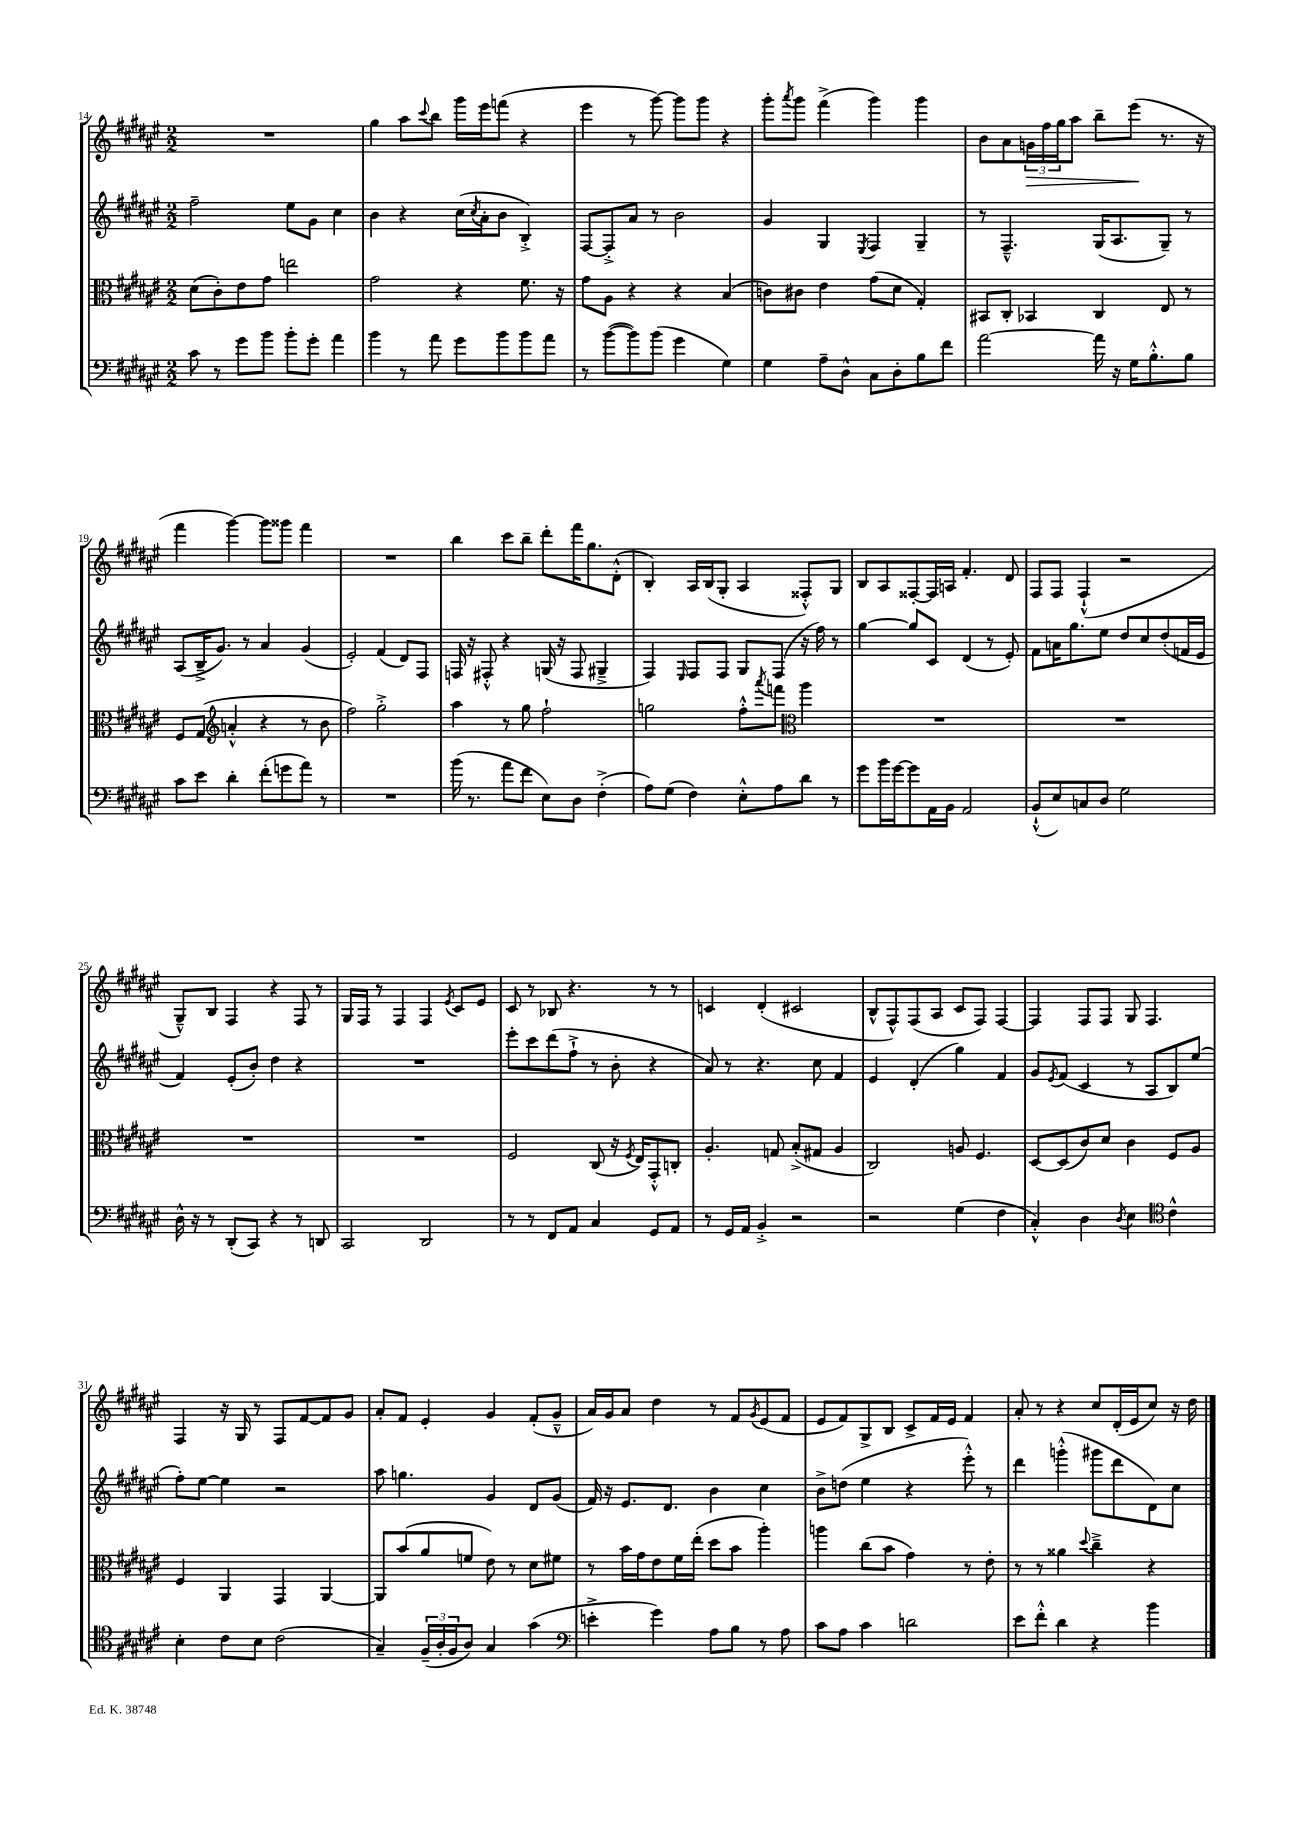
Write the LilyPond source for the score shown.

<<
\new StaffGroup <<
\new Staff = "s0" {
    \clef treble \key fis \major \numericTimeSignature \time 2/2
    R1 |
    gis''4 ais''8 \appoggiatura { cis'''8 } b''8 gis'''16 eis'''16 f'''8( r4 |
    eis'''4 r8 gis'''8~) gis'''8 gis'''8 r4 |
    gis'''8-. \acciaccatura { ais'''8 } gis'''8 fis'''4->( gis'''4) gis'''4 |
    b'8 ais'8 \tuplet 3/2 { g'16\> fis''16 gis''16 } ais''8 b''8-- eis'''8\!( r8. r16 |
    fis'''4 gis'''4~) gis'''8 gisis'''8 fis'''4 |
    R1 |
    b''4 cis'''8 b''8-- dis'''8-. fis'''16 gis''8. dis'8-.-^( |
    b4-.) ais16 b16( gis8-. ais4 fisis8-.-^) gis8 |
    b8 ais8 fisis8~-. fisis16 a16 fis'4.-. dis'8 |
    fis8 fis8 fis4-!-^( r2 |
    gis8---^) b8 fis4 r4 fis8 r8 |
    gis16 fis16 r8 fis4 fis4 \acciaccatura { eis'8 } cis'8 eis'8 |
    cis'8 r8 bes8 r4. r8 r8 |
    c'4 dis'4-.( cis'2 |
    b8-^ fis8-^) fis8( ais8 cis'8 fis8) fis4~ |
    fis4 fis8 fis8 gis8 fis4. |
    fis4 r16 gis16 r8 fis8 fis'8~ fis'8 gis'8 |
    ais'8-. fis'8 eis'4-. gis'4 fis'8-.( gis'8---^ |
    ais'16) gis'16 ais'8 dis''4 r8 fis'8 \acciaccatura { gis'8 } eis'8( fis'8 |
    eis'8 fis'8) gis8-> b8 cis'8-> fis'16 eis'16 fis'4 |
    ais'8-. r8 r4 cis''8 dis'16-.( eis'16 cis''8) r16 dis''16 \bar "|." |
}
\new Staff = "s1" {
    \clef treble \key fis \major \numericTimeSignature \time 2/2
    fis''2-- eis''8 gis'8 cis''4 |
    b'4 r4 cis''16( \acciaccatura { cis''8 } ais'16-. b'8 b4-.->) |
    fis8~ fis8-.-> ais'8 r8 b'2 |
    gis'4 gis4 \acciaccatura { eis8 } fis4 gis4-- |
    r8 fis4.---^ gis16( ais8. gis8--) r8 |
    ais8( b16---> gis'8.) r8 ais'4 gis'4( |
    eis'2-.) fis'4( dis'8) fis8 |
    f16 r16 fis8-.-^ r4 g16( r16 fis8 gis4---> |
    fis4) \grace { eis16 } fis8 fis8 gis8 fis8( r16 fis''16) r8 |
    gis''4~ gis''8 cis'8 dis'4( r8 eis'8-.) |
    fis'8 a'16 gis''8. eis''8 dis''8 cis''8 dis''8-.( f'16 eis'16 |
    fis'4) eis'8-.( b'8-.) dis''4 r4 |
    R1 |
    eis'''8-. cis'''8 dis'''8( fis''8-!-> r8 b'8-. r4 |
    ais'8) r8 r4. cis''8 fis'4 |
    eis'4 dis'4-.( gis''4) fis'4 |
    gis'8 \acciaccatura { eis'8 } fis'8( cis'4 r8 ais8 b8) eis''8( |
    fis''8-.) eis''8~ eis''4 r2 |
    ais''8 g''4. gis'4 dis'8 gis'8( |
    fis'16) r16 eis'8. dis'8. b'4 cis''4 |
    b'8-> d''8( eis''4 r4 eis'''8-.-^) r8 |
    dis'''4 g'''4-.-^( gis'''8 dis'''8 dis'8) cis''8 \bar "|." |
}
\new Staff = "s2" {
    \clef alto \key fis \major \numericTimeSignature \time 2/2
    dis'8( cis'8-.) eis'8 gis'8 e''2 |
    gis'2 r4 fis'8. r16 |
    gis'8 ais8 r4 r4 b4( |
    c'8) cis'8 eis'4 gis'8( dis'8 gis4-.) |
    bis,8 cis8-. bes,4 cis4 eis8 r8 |
    fis8 gis8( \clef treble a'4-.-^ r4 r8 b'8 |
    fis''2) gis''2-.-> |
    ais''4 r8 gis''8 fis''2-! |
    g''2 fis''8-.-^ \acciaccatura { ais'''8 } f'''8 \clef alto ais''4 |
    R1 |
    R1 |
    R1 |
    R1 |
    fis2 cis8( r16 \acciaccatura { fis8 } eis16) gis,8-.-^ c8-. |
    ais4.-. g8 b8-.->( gis8 ais4 |
    cis2) a8 fis4. |
    dis8~ dis8( cis'8) dis'8 cis'4 fis8 ais8 |
    fis4 ais,4 gis,4 ais,4~ |
    ais,8 b'8( ais'8 f'8 eis'8) r8 dis'8 fis'8 |
    r8 b'16 gis'16 eis'8 fis'16 eis''16-.( dis''8 b'8 ais''4-.) |
    a''4 cis''8( b'8 gis'4) r8 eis'8-. |
    r8 r8 aisis'4 \appoggiatura { dis''8 } cis''4---> r4 \bar "|." |
}
\new Staff = "s3" {
    \clef bass \key fis \major \numericTimeSignature \time 2/2
    cis'8 r8 gis'8 b'8 b'8-. gis'8-. ais'4 |
    b'4 r8 ais'8 gis'8 b'8 b'8 ais'8 |
    r8 b'8~( b'8) b'8( gis'4 gis4) |
    gis4 ais8-- dis8-^ cis8 dis8-. b8 fis'8 |
    ais'2~ ais'16 r16 gis16 b8.-.-^ b8 |
    cis'8 eis'8 dis'4-. fis'8-.( g'8 ais'8) r8 |
    R1 |
    b'16( r8. ais'8 fis'8 eis8) dis8 fis4-.->( |
    ais8) gis8( fis4) eis8-.-^ ais8 dis'8 r8 |
    gis'8 b'16 gis'16~ gis'8 ais,16 b,16 ais,2 |
    b,8-!-^( eis8) c8 dis8 gis2 |
    dis16-^ r16 r8 dis,8-.( cis,8) r4 r8 d,8 |
    cis,2 dis,2 |
    r8 r8 fis,8 ais,8 cis4 gis,8 ais,8 |
    r8 gis,16 ais,16 b,4-.-> r2 |
    r2 gis4( fis4 |
    cis4-.-^) dis4 \acciaccatura { dis8 } eis4 \clef tenor cis'4-^ |
    b4-. cis'8 b8 cis'2( |
    gis4--) \tuplet 3/2 { fis16--( ais16-. fis16 } ais8) gis4 gis'4( |
    \clef bass e'4-.-> gis'4) ais8 b8 r8 ais8 |
    cis'8 ais8 cis'4 d'2 |
    eis'8 fis'8-.-^ dis'4 r4 b'4 \bar "|." |
}
>>
>>
\layout { \context { \Score currentBarNumber = #14 } }
